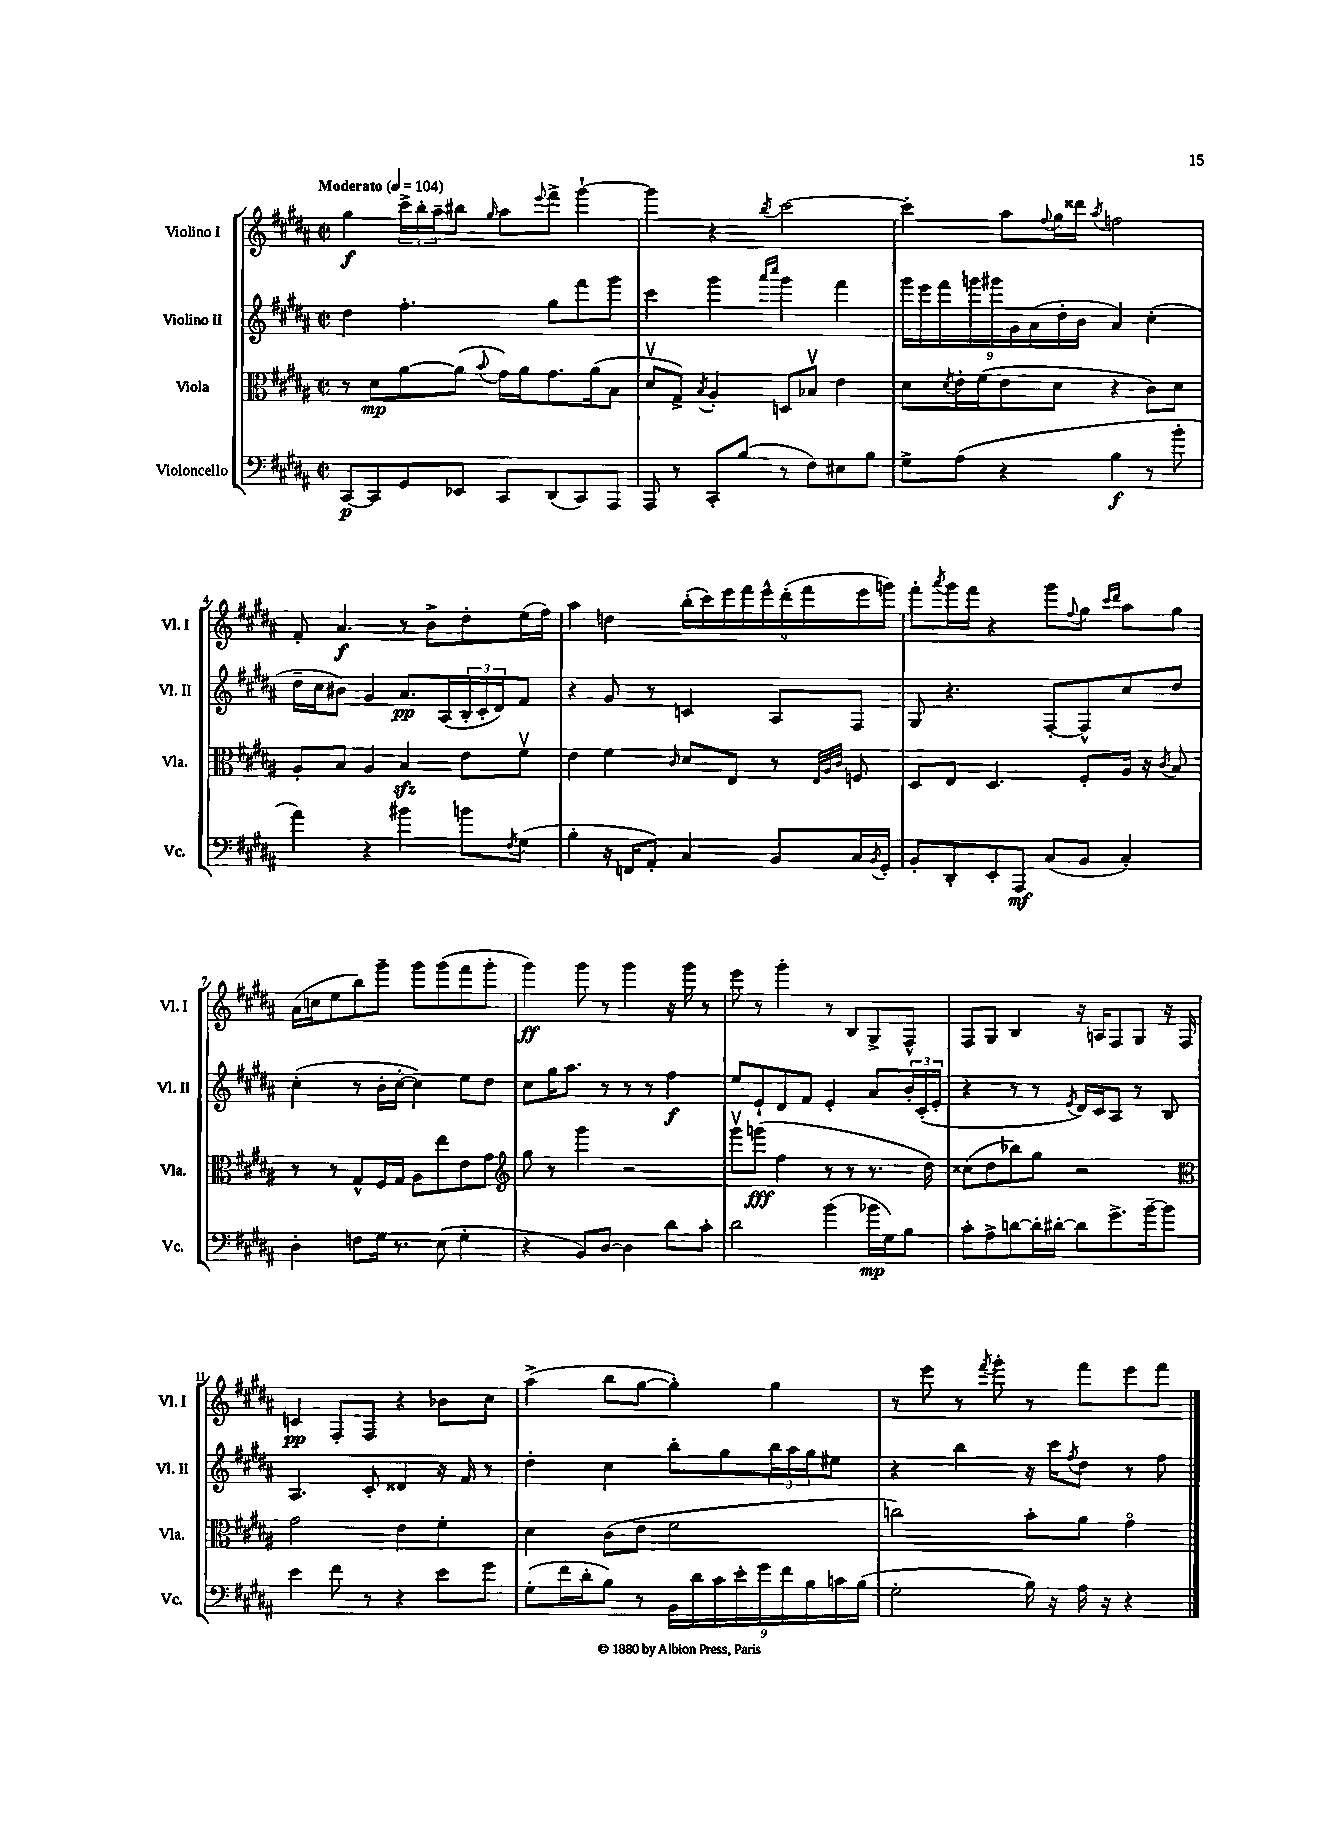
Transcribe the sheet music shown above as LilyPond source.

<<
\new StaffGroup <<
\new Staff = "s0" \with { instrumentName = "Violino I" shortInstrumentName = "Vl. I" } {
    \clef treble \key b \major \defaultTimeSignature \time 2/2 \tempo "Moderato" 4 = 104
    gis''4\f \tuplet 3/2 { cis'''16-> b''16-. ais''16-- } bis''8 \grace { gis''16 } ais''8 \appoggiatura { e'''8 } fis'''8-> gis'''4~-! |
    gis'''4 r4 \acciaccatura { b''8 } cis'''2~ |
    cis'''4-. ais''8 \appoggiatura { fis''8 } gis''16 disis'''16 \acciaccatura { ais''8 } f''2 |
    fis'8-. ais'4.\f r8 b'8-> dis''8-. e''16( fis''16) |
    ais''4 d''4 \tuplet 9/8 { b''16-.( cis'''16) e'''16 fis'''16 e'''16-^ dis'''16-.( fis'''16 e'''16 g'''16) } |
    fis'''8-. \acciaccatura { ais'''8 } gis'''16 fis'''16 r4 gis'''8 \appoggiatura { fis''8 } gis''8 \grace { cis'''16 dis'''16 } ais''8 gis''8 |
    ais'16( c''16 e''8 b''8) gis'''8-- gis'''8 gis'''8( fis'''8 gis'''8-. |
    gis'''4\ff) gis'''8 r8 gis'''4 r16 gis'''16 r8 |
    e'''8 r8 gis'''4-. r8 b8 gis8-> fis8-^ |
    fis8 gis8 b4 r16 a16 fis8 gis8 r16 fis16 |
    c'4\pp fis8-. fis8 r4 bes'8 cis''8 |
    ais''4->( b''8 gis''8~ gis''4-.) gis''4 |
    r8 e'''8 r8 \acciaccatura { fis'''8 } gis'''8-. r8 fis'''8 e'''8 fis'''8 \bar "|." |
}
\new Staff = "s1" \with { instrumentName = "Violino II" shortInstrumentName = "Vl. II" } {
    \clef treble \key b \major \defaultTimeSignature \time 2/2
    dis''4 fis''4.-. gis''8 fis'''8 gis'''8 |
    cis'''4 gis'''4 \grace { ais'''16 cis''''16 } gis'''4 fis'''4 |
    \tuplet 9/8 { gis'''16 e'''16 fis'''16 g'''16 gis'''16 gis'16 ais'16( dis''16-. b'16 } ais'4) cis''4-.( |
    dis''16-- cis''16 bis'8) gis'4 ais'8.\pp ais16( \tuplet 3/2 { b16-. cis'16-. dis'16) } fis'8 |
    r4 gis'8 r8 c'4 ais8 fis8 |
    gis8 r4. fis8~-. fis8-^ cis''8 dis''8 |
    cis''4-.( r8 b'16-. cis''16~-. cis''4) e''8 dis''8 |
    cis''8 gis''16 ais''8. r8 r8 r8 fis''4\f |
    e''8 e'8-! dis'8 fis'8 e'4-. ais'8 \tuplet 3/2 { b'16-. cis'16-.( e'16-. } |
    r4 r8 r8 \acciaccatura { e'8 } dis'16) cis'16 ais8 r8 b8 |
    ais4. cis'8-. disis'4 r16 fis'16 r8 |
    dis''4-. cis''4 b''8-. gis''8 \tuplet 3/2 { b''16 ais''16 gis''16 } eis''8 |
    r4 b''4 r16 cis'''16 \acciaccatura { fis''8 } dis''8 r8 fis''8 \bar "|." |
}
\new Staff = "s2" \with { instrumentName = "Viola" shortInstrumentName = "Vla." } {
    \clef alto \key b \major \defaultTimeSignature \time 2/2
    r8 dis'8\mp ais'8~ ais'8( \appoggiatura { b'8 } gis'16) ais'16 gis'8. ais'16( b8 |
    dis'8\upbow gis8->) \acciaccatura { b8 } ais4-. d8 bes8\upbow e'4 |
    dis'8 \acciaccatura { dis'8 } e'16-. fis'16( e'8 dis'8 r4 cis'8) dis'8 |
    ais8-. b8 ais4 b4\sfz e'8 fis'8\upbow |
    e'4 fis'4 \grace { cis'16 } dis'8 e8 r8 \grace { e32 ais32 cis'32 } f8 |
    dis8 e8 dis4. fis8-. ais16 r16 \acciaccatura { cis'8 } b8 |
    r8 r8 gis8-^ fis16 gis16 ais8 e''8 e'8 gis'8 |
    \clef treble gis''8 r8 gis'''4 r2 |
    gis'''8\upbow g'''8\fff( fis''4 r8 r8 r8. dis''16) |
    cisis''8( dis''8 bes''8) gis''8 r2 |
    \clef alto gis'2 e'4 fis'4-. |
    dis'4 cis'8( e'8 fis'2 |
    c''2) b'8-. ais'8 gis'4\flageolet \bar "|." |
}
\new Staff = "s3" \with { instrumentName = "Violoncello" shortInstrumentName = "Vc." } {
    \clef bass \key b \major \defaultTimeSignature \time 2/2
    cis,8~\p cis,8 gis,8 ees,8 cis,8 dis,8( cis,8) ais,,8 |
    ais,,8 r8 cis,8-. b8( r8 fis8) eis8 b8 |
    gis8-> ais8( r4 b4\f r8 b'8-. |
    ais'4) r4 bis'4 b'8 \acciaccatura { fis8 } gis8( |
    b4-. r16 f,16 ais,8-.) cis4 b,8 cis16 \acciaccatura { b,8 } gis,16-. |
    b,8-. dis,8-. e,8-. ais,,8\mf cis8( b,8 cis4-.) |
    dis4-. f8 gis16 r8. e8( gis4-. |
    r4 b,8) dis8~ dis4 dis'8 cis'8-. |
    dis'2 b'4( bes'16\mp gis16) b8 |
    cis'8-. ais8-> d'8~ d'16-. dis'16~-. dis'8 gis'8.-> b'16~-- b'8 |
    e'4 fis'8 r8 r4 e'8 gis'8 |
    gis8-.( fis'16 dis'16-. b8) r8 \tuplet 9/8 { b,16 dis'16 cis'16 e'16-. gis'16 fis'16 b16 c'16 b16( } |
    gis2-. b16) r16 ais16 r16 r4 \bar "|." |
}
>>
>>
